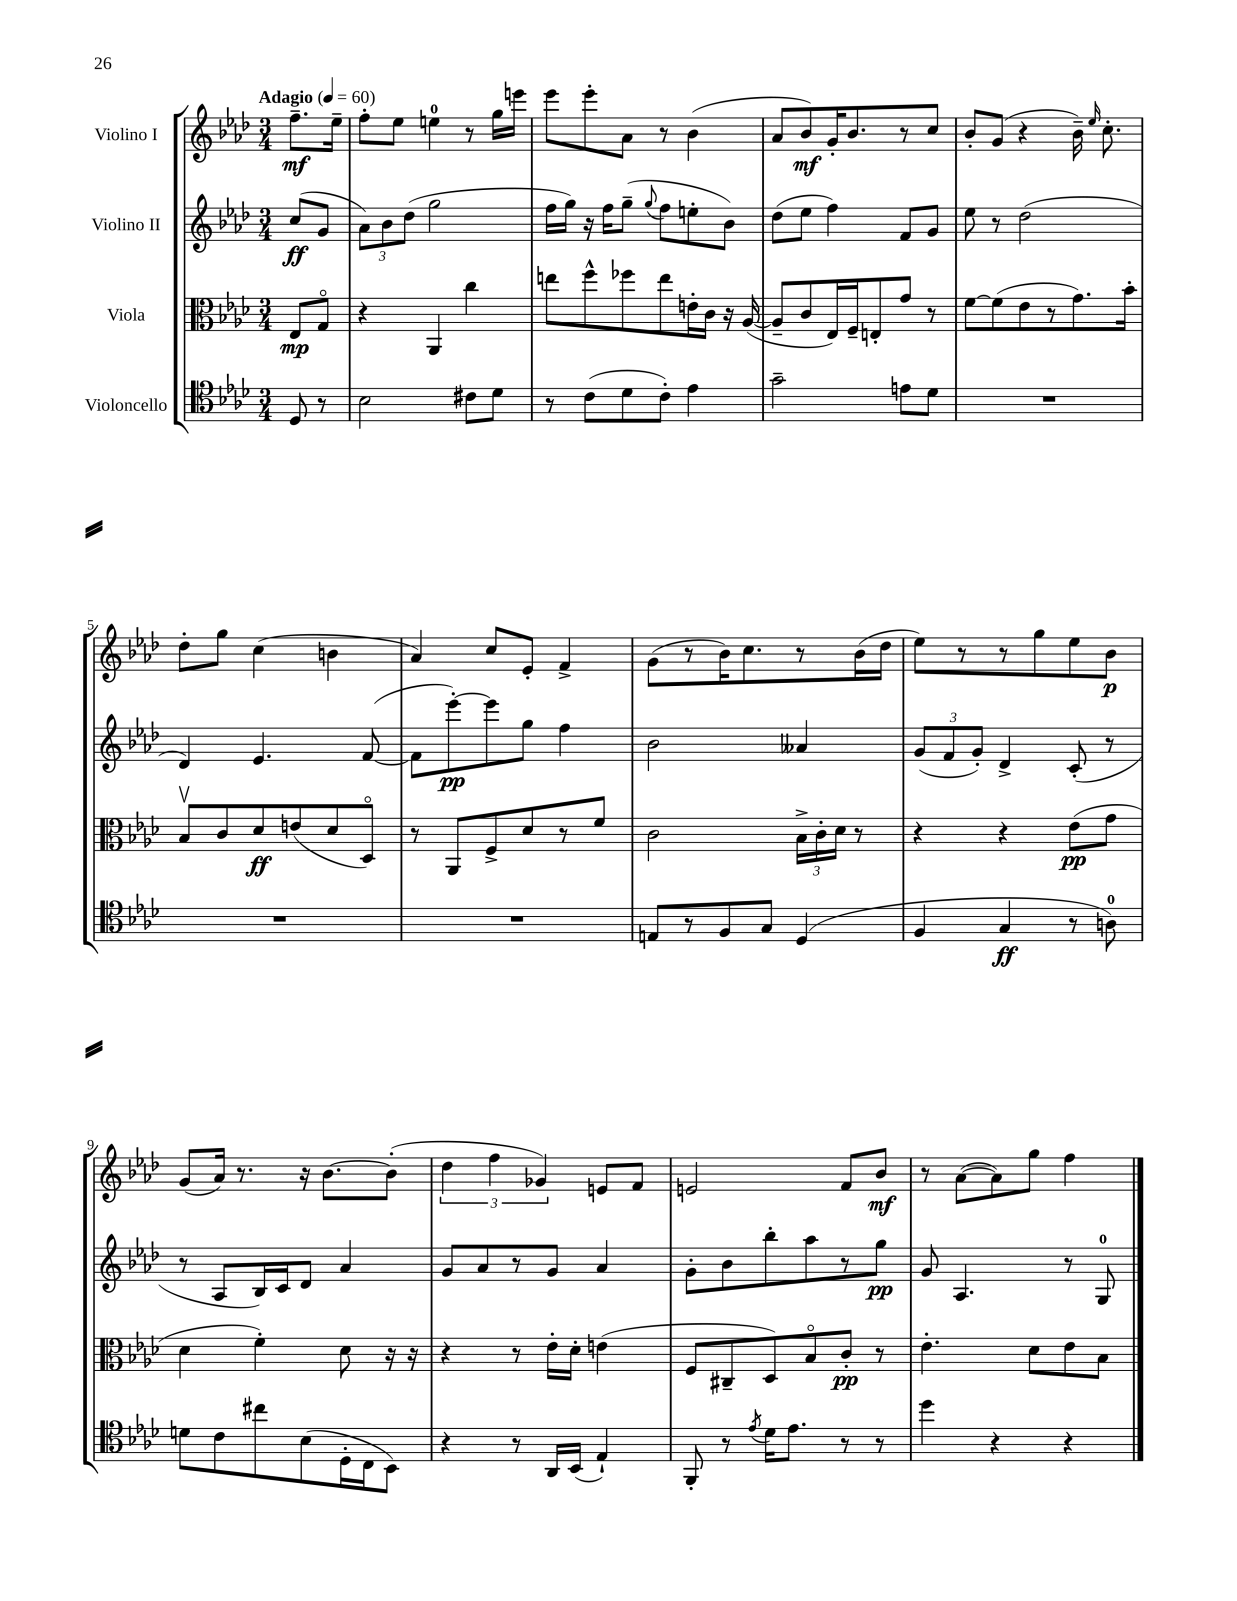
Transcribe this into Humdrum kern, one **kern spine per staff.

**kern	**kern	**kern	**kern
*staff4	*staff3	*staff2	*staff1
*clefC4	*clefC3	*clefG2	*clefG2
*k[b-e-a-d-]	*k[b-e-a-d-]	*k[b-e-a-d-]	*k[b-e-a-d-]
*M3/4	*M3/4	*M3/4	*M3/4
*MM60	*MM60	*MM60	*MM60
8D-	8E-	(8cc	8.ff~
8r	8Go	8g	.
.	.	.	16ee-~
=	=	=	=
2B-	4r	12a-)	8ff'
.	.	12b-	.
.	.	.	8ee-
.	.	(12dd-	.
.	4AA-	2gg	4ee
8c#	4cc	.	8r
8d-	.	.	16gg
.	.	.	16eee
=	=	=	=
8r	8ee	16ff	8eee-
.	.	16gg)	.
(8c	8ff^^	16r	8eee-'
.	.	16ff	.
8d-	8ff-	(8gg~	8a-
.	.	8qqgg	.
8c')	8ee	8ff	8r
4e-	16e'	8ee'	(4b-
.	16c	.	.
.	16r	8b-)	.
.	([16A-	.	.
=	=	=	=
2g~	8A-~]	(8dd-	8a-
.	8c	8ee-	8b-)
.	16E-)	4ff)	16g'
.	16F~	.	8.b-
.	8E'	.	.
8e	8g	8f	8r
8d-	8r	8g	8cc
=	=	=	=
2.r	[8f	8ee-	8b-'
.	(8f]	8r	(8g
.	8e-	(2dd-	4r
.	8r	.	.
.	8.g)	.	16b-~)
.	.	.	16qqee-
.	.	.	8.cc'
.	16b-'	.	.
=	=	=	=
2.r	8B-v	4d-)	8dd-'
.	8c	.	8gg
.	8d-	4.e-	(4cc
.	(8e	.	.
.	8d-	.	4b
.	8D-o)	([8f	.
=	=	=	=
2.r	8r	8f]	4a-)
.	8AA-	[8eee-')	.
.	8F^	8eee-]	8cc
.	8d-	8gg	8e-'
.	8r	4ff	4f^
.	8f	.	.
=	=	=	=
8E	2c	2b-	(8g
8r	.	.	8r
8F	.	.	16b-)
.	.	.	8.cc
8G	.	.	.
(4D-	24B-^	4a--	8r
.	24c'	.	.
.	24d-	.	.
.	8r	.	(16b-
.	.	.	16dd-
=	=	=	=
4F	4r	(12g	8ee-)
.	.	12f	.
.	.	.	8r
.	.	12g')	.
4G	4r	4d-^	8r
.	.	.	8gg
8r	(8e-	(8c'	8ee-
8A)	8g	8r	8b-
=	=	=	=
8d	4d-	8r	(8g
8c	.	8A-	16a-)
.	.	.	8.r
8cc#	4f')	16B-)	.
.	.	16c	.
(8B-	.	8d-	16r
.	.	.	[8.b-
16D-'	8d-	4a-	.
16C	.	.	.
8BB-)	16r	.	(8b-']
.	16r	.	.
=	=	=	=
4r	4r	8g	6dd-
.	.	8a-	.
.	.	.	6ff
8r	8r	8r	.
.	.	.	6g-)
16AA-	16e-'	8g	.
(16BB-	16d-'	.	.
4E-`)	(4e	4a-	8e
.	.	.	8f
=	=	=	=
8FF'	8F	8g'	2e
8r	8C#~	8b-	.
8qe-	.	.	.
16d-	8D-)	8bb-'	.
8.e-	.	.	.
.	8B-o	8aa-	.
8r	8c'	8r	8f
8r	8r	8gg	8b-
=	=	=	=
4dd-	4.e-'	8g	8r
.	.	4.A-	([8a-
4r	.	.	8a-])
.	8d-	.	8gg
4r	8e-	8r	4ff
.	8B-	8G	.
==	==	==	==
*-	*-	*-	*-
